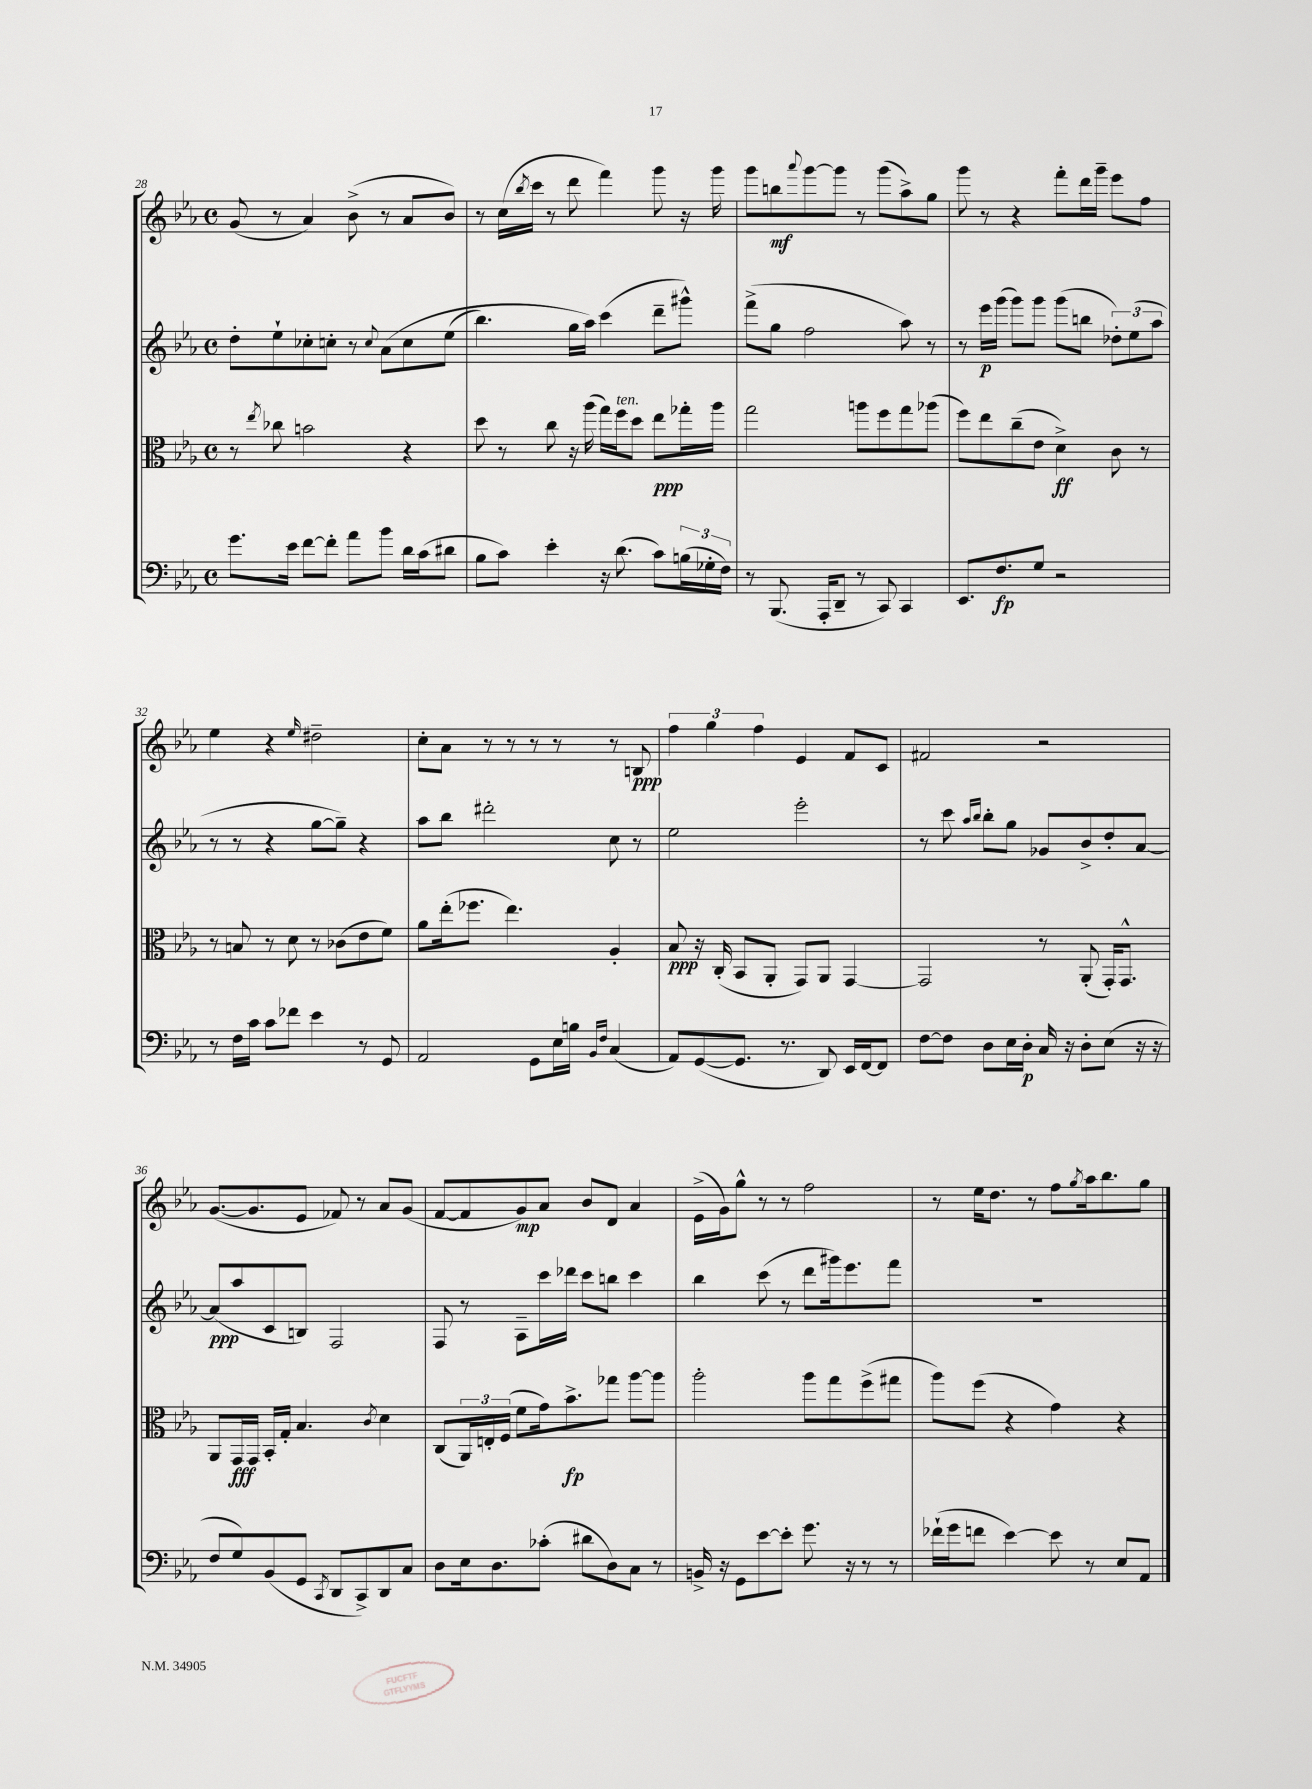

**kern	**dynam	**kern	**dynam	**kern	**dynam	**kern	**dynam
*part4	*part4	*part3	*part3	*part2	*part2	*part1	*part1
*staff4	*staff4	*staff3	*staff3	*staff2	*staff2	*staff1	*staff1
*clefF4	*	*clefC3	*	*clefG2	*	*clefG2	*
*k[b-e-a-]	*	*k[b-e-a-]	*	*k[b-e-a-]	*	*k[b-e-a-]	*
*M4/4	*	*M4/4	*	*M4/4	*	*M4/4	*
*met(c)	*	*met(c)	*	*met(c)	*	*met(c)	*
=28	=28	=28	=28	=28	=28	=28	=28
8.g\L	.	8r	.	8dd'\L	.	(8g/	.
.	.	8qee-/	.	.	.	.	.
.	.	8cc-X\	.	8ee-`\	.	8r	.
16e-\Jk	.	.	.	.	.	.	.
[8f\L	.	2bn\	.	8cc-X'\	.	4a-/)	.
8f'\J]	.	.	.	8ccn'\J	.	.	.
8a-\L	.	.	.	8r	.	(8b-^\	.
.	.	.	.	8qqcc/	.	.	.
8b-\J	.	.	.	(8a-\L	.	8r	.
16d\LL	.	4r	.	8cc\	.	8a-/L	.
(16c\J	.	.	.	.	.	.	.
8d#X\J	.	.	.	(8ee-\J	.	8b-/J)	.
=29	=29	=29	=29	=29	=29	=29	=29
8B-\L	.	8dd\	.	4.bb-\)	.	8r	.
8c\J)	.	8r	.	.	.	(16cc\LL	.
.	.	.	.	.	.	8qbb-/	.
.	.	.	.	.	.	16ccc\JJ	.
4e-'\	.	8cc\	.	.	.	8r	.
.	.	16r	.	16gg\LL	.	8ddd\	.
.	.	(16aa-\	.	16aa-\JJ)	.	.	.
16r	.	16gg\LL)	.	(4ccc\	.	4fff\)	.
!	!	!LO:TX:a:i:t=ten.	!	!	!	!	!
(8.d\	.	16ff\J	.	.	.	.	.
.	.	8dd\J	.	.	.	.	.
8c\L)	.	8ee-\L	ppp	8ddd~\L	.	8ggg\	.
(24Bn\L	.	16gg-X'\L	.	8ggg#X^^\J)	.	16r	.
24G-X'\	.	.	.	.	.	.	.
.	.	16aa-\JJ	.	.	.	16ggg\	.
24F\JJ)	.	.	.	.	.	.	.
=30	=30	=30	=30	=30	=30	=30	=30
8r	.	2gg\	.	(8fff^\L	.	8ggg\L	.
(8.BBB-/	.	.	.	8gg\J	.	8bbn\	mf
.	.	.	.	.	.	8qqaaa-/	.
.	.	.	.	2ff\	.	[8ggg\	.
16AAA-'/KL	.	.	.	.	.	.	.
8DD~/J	.	.	.	.	.	8ggg\J]	.
8r	.	8aan\L	.	.	.	8r	.
8CC/)	.	8ff\	.	.	.	(8ggg\L	.
4CC/	.	8gg\	.	8aa-\)	.	8aa-^\)	.
.	.	(8aa-X\J	.	8r	.	8gg\J	.
=31	=31	=31	=31	=31	=31	=31	=31
8.EE-/L	.	8ff\L)	.	8r	.	8ggg\	.
.	.	8ee-\	.	16eee-\LL	p	8r	.
8.F/	fp	.	.	(16ggg\JJ	.	.	.
.	.	(8cc~\	.	8ggg\L)	.	4r	.
8G/J	.	8e-\J	.	8ggg\J	.	.	.
2r	.	4d^\)	ff	(8ggg\L	.	8fff'\L	.
.	.	.	.	8bbn\J	.	16ddd\L	.
.	.	.	.	.	.	16ggg~\JJ	.
.	.	8c\	.	12dd-X'\L)	.	8eee-\L	.
.	.	.	.	(12ee-\	.	.	.
.	.	8r	.	.	.	8ff\J	.
.	.	.	.	12aa-\J	.	.	.
!!LO:LB:g=z
=32	=32	=32	=32	=32	=32	=32	=32
8r	.	8r	.	8r	.	4ee-\	.
16F\LL	.	8Bn/	.	8r	.	.	.
16c\JJ	.	.	.	.	.	.	.
8c\L	.	8r	.	4r	.	4r	.
8f-X\J	.	8d\	.	.	.	.	.
.	.	.	.	.	.	16qqee-/	.
4e-\	.	8r	.	[8gg\L	.	2dd#X~\	.
.	.	(8c-X\L	.	8gg~\J])	.	.	.
8r	.	8e-\	.	4r	.	.	.
8GG/	.	8f\J)	.	.	.	.	.
=33	=33	=33	=33	=33	=33	=33	=33
2AA-/	.	8a-\L	.	8aa-\L	.	8cc'\L	.
.	.	(16ee-'\k	.	8bb-\J	.	8a-\J	.
.	.	8.ff-X\J	.	.	.	.	.
.	.	.	.	2ddd#X'\	.	8r	.
.	.	4.ee-\)	.	.	.	8r	.
8GG\L	.	.	.	.	.	8r	.
16E-\L	.	.	.	.	.	8r	.
16Bn\JJ	.	.	.	.	.	.	.
16qqBB-/LL	.	.	.	.	.	.	.
16qqF/JJ	.	.	.	.	.	.	.
(4C/	.	4A-'/	.	8cc\	.	8r	.
.	.	.	.	8r	.	8Bn/	ppp
=34	=34	=34	=34	=34	=34	=34	=34
8AA-/L)	.	8B-/	ppp	2ee-\	.	6ff\	.
([8GG/	.	16r	.	.	.	.	.
.	.	.	.	.	.	6gg\	.
.	.	(16C'/	.	.	.	.	.
8.GG/J]	.	8BB-/L	.	.	.	.	.
.	.	.	.	.	.	6ff\	.
.	.	8AA-'/J	.	.	.	.	.
8.r	.	.	.	.	.	.	.
.	.	8GG/L)	.	2eee-'\	.	4e-/	.
8DD/)	.	8AA-/J	.	.	.	.	.
16EE-/LL	.	[4GG/	.	.	.	8f/L	.
[16FF/J	.	.	.	.	.	.	.
8FF/J]	.	.	.	.	.	8c/J	.
=35	=35	=35	=35	=35	=35	=35	=35
[8F\L	.	2GG/]	.	8r	.	2f#X/	.
8F\J]	.	.	.	8ccc\	.	.	.
.	.	.	.	16qqaa-/LL	.	.	.
.	.	.	.	16qqbb-/JJ	.	.	.
8D\L	.	.	.	8bb-'\L	.	.	.
16E-\L	.	.	.	8gg\J	.	.	.
16D'\JJ	p	.	.	.	.	.	.
16C/	.	8r	.	8g-X/L	.	2r	.
16r	.	.	.	.	.	.	.
8D'\L	.	(8AA-'/	.	8b-^/	.	.	.
(8E-\J	.	16GG'/KL)	.	8dd'/	.	.	.
.	.	8.GG^^/J	.	.	.	.	.
16r	.	.	.	[8a-/J	.	.	.
16r	.	.	.	.	.	.	.
!!LO:LB:g=z
=36	=36	=36	=36	=36	=36	=36	=36
8F/L	.	8AA-/L	.	(8a-/L]	ppp	([8.g/L	.
8G/)	.	16GG/L	fff	8aa-/	.	.	.
.	.	16GG/JJ	.	.	.	8.g/]	.
(8BB-/	.	16BB-'/LL	.	8c/	.	.	.
.	.	16G'/JJ	.	.	.	.	.
8GG/J	.	4.B-/	.	8Bn/J)	.	8e-/J	.
8qCC/	.	.	.	.	.	.	.
8DD/L	.	.	.	2F/	.	8f-X/)	.
8CC^/)	.	.	.	.	.	8r	.
.	.	8qc/	.	.	.	.	.
8DD/	.	4d\	.	.	.	8a-/L	.
8C/J	.	.	.	.	.	(8g/J	.
=37	=37	=37	=37	=37	=37	=37	=37
8D\L	.	(8C/L	.	8F/	.	[8f/L	.
16E-\k	.	24AA-/L)	.	8r	.	8f/]	.
.	.	24En'/	.	.	.	.	.
8.D\	.	.	.	.	.	.	.
.	.	(24F/JJ	.	.	.	.	.
.	.	8f\L	.	8A-~\L	.	8g/)	mp
(8c-X'\J	.	16g\k)	.	16ccc\L	.	8a-/J	.
.	.	8.b-^\	fp	16ddd-X\JJ	.	.	.
8d#X\L	.	.	.	8ccc\L	.	8b-/L	.
8D\)	.	8gg-X\J	.	8bbn\J	.	8d/J	.
8C\J	.	[8aa-\L	.	4ccc\	.	4a-/	.
8r	.	8aa-\J]	.	.	.	.	.
=38	=38	=38	=38	=38	=38	=38	=38
16BBn^/	.	2aa-'\	.	4bb-\	.	(16e-^\LL	.
16r	.	.	.	.	.	16g\J)	.
8GG\L	.	.	.	.	.	8gg^^\J	.
[8e-\	.	.	.	(8ccc\	.	8r	.
8e-'\J]	.	.	.	8r	.	8r	.
8.g\	.	8aa-\L	.	8ddd\L	.	2ff\	.
.	.	8gg\	.	16ggg#X\k)	.	.	.
16r	.	.	.	8.eee-\	.	.	.
8r	.	(8ff^\	.	.	.	.	.
8r	.	8gg#X\J	.	8fff\J	.	.	.
=39	=39	=39	=39	=39	=39	=39	=39
(16f-X`\LL	.	8aa-\L)	.	1r	.	8r	.
16g\J	.	.	.	.	.	.	.
8fn\J	.	(8ff\J	.	.	.	16ee-\KL	.
.	.	.	.	.	.	8.dd\J	.
[4e-\)	.	4r	.	.	.	.	.
.	.	.	.	.	.	8r	.
8e-\]	.	4g\)	.	.	.	8ff\L	.
.	.	.	.	.	.	8qgg/	.
8r	.	.	.	.	.	16aa-\k	.
.	.	.	.	.	.	8.bb-\	.
8E-/L	.	4r	.	.	.	.	.
8AA-/J	.	.	.	.	.	8gg\J	.
==	==	==	==	==	==	==	==
*-	*-	*-	*-	*-	*-	*-	*-
